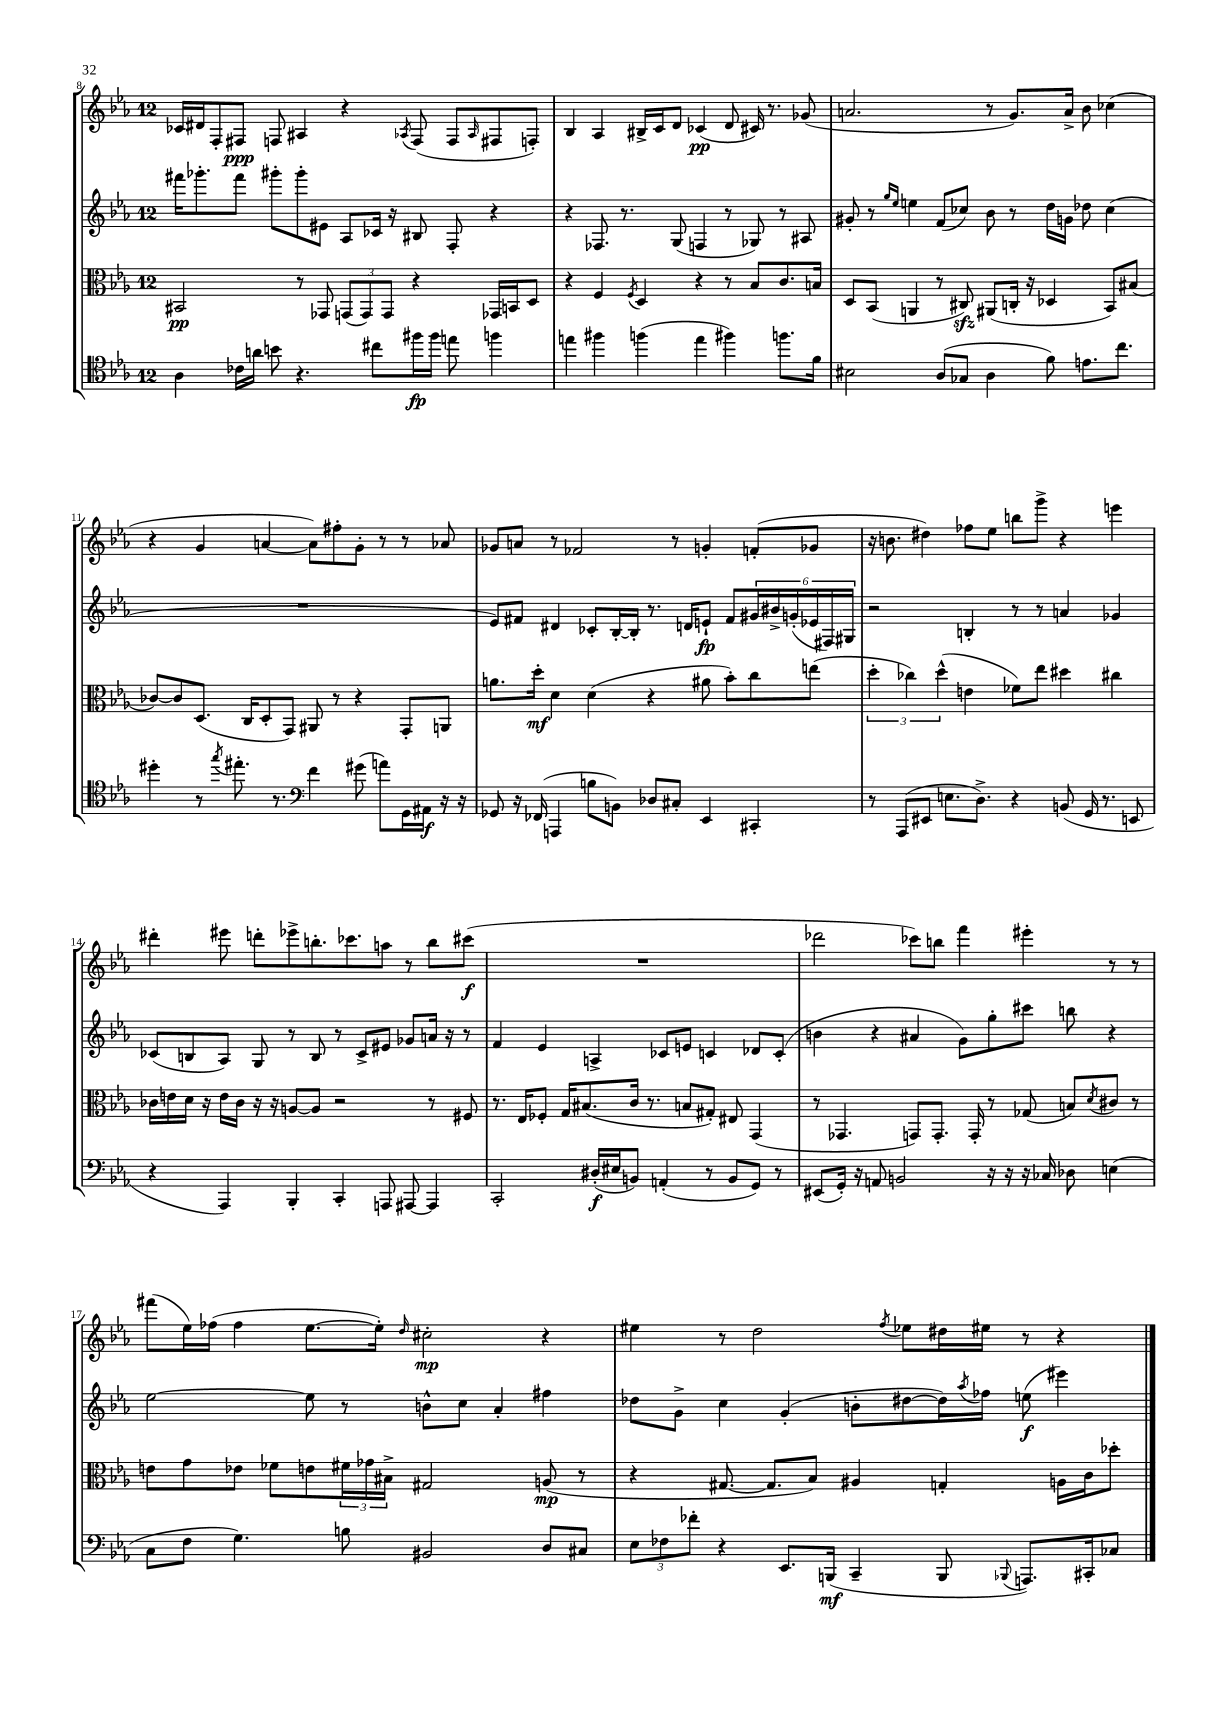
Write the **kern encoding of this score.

**kern	**kern	**kern	**kern
*staff4	*staff3	*staff2	*staff1
*clefC4	*clefC3	*clefG2	*clefG2
*k[b-e-a-]	*k[b-e-a-]	*k[b-e-a-]	*k[b-e-a-]
*M12/8	*M12/8	*M12/8	*M12/8
4A-\	2BB#/	16fff#\LK	16c-/LL
.	.	8.ggg-'\	16d#/J
.	.	.	8F'/
16c-\LL	.	8fff#\J	8F#/J
16a\JJ	.	.	.
8b\	.	8ggg#'\L	8F/
4.r	8r	8ggg#'\	4A#/
.	8GG-/	8e#\J	.
.	(12GG/L	8A-/L	4r
.	12GG/)	.	.
8cc#\L	.	16c-/Jk	.
.	12GG/J	.	.
.	.	16r	.
.	.	.	8qA-/
16ff#\L	4r	8B#/	(8F/
16ff#\JJ	.	.	.
8ee\	.	8F'/	8F/L
.	.	.	16qqA-/
4ff\	16GG-/LL	4r	8F#/
.	16BB/J	.	.
.	8D/J	.	8F'/J)
=	=	=	=
4ee\	4r	4r	4B-/
4ff#\	4F/	8.F-/	4A-/
.	.	8.r	.
.	8qF/	.	.
(4ff\	4D/	.	16B#^/LL
.	.	.	16c/J
.	.	(8G/	8d/J
4ee\	4r	4F/	(4c-/
4ff#\)	8r	8r	8d/
.	8B-/L	8G-/)	16c#/)
.	.	.	8.r
8.ff\L	8.c/	8r	.
.	.	8A#/	(8g-/
16f\Jk	16B/Jk	.	.
=	=	=	=
2B#\	8D/L	8g#'/	2.a/
.	(8BB-/J	8r	.
.	.	16qqgg/LL	.
.	.	16qqee-/JJ	.
.	4AA/	4ee\	.
(8A-/L	8r	(8f/L	.
8G-/J	8C#/)	8cc-/J)	.
4A-\	(8AA#/L	8b-\	8r
.	16C'/Jk	8r	8.g/L)
.	16r	.	.
8f\)	4D-/	16dd\LL	.
.	.	16g\JJ	16a^/Jk
8.e\L	.	8dd-\	8b-\
.	8BB-/L)	(4cc-\	(4cc-\
8.cc\J	.	.	.
.	(8B#/J	.	.
=	=	=	=
4dd#'\	[8c-/L)	1.r	4r
.	8c-/]	.	.
8r	(8.D/J	.	4g/
8qgg/	.	.	.
8.ee#'\	.	.	.
.	16C/LK	.	.
.	8D'/	.	[4a/
8.r	.	.	.
.	8GG/J)	.	.
*clefF4	*	*	*
4f\	8AA#/	.	8a\]L)
.	8r	.	8ff#'\
(8g#\	4r	.	8g'\J
8a\L)	.	.	8r
16GG\L	8GG'/L	.	8r
16AA#\JJ	.	.	.
16r	8AA/J	.	8a-/
16r	.	.	.
=	=	=	=
8GG-/	8.a\L	8e-/L)	8g-/L
16r	.	8f#/J	8a/J
(16FF-/	16dd'\Jk	.	.
4AAA/	4d\	4d#/	8r
.	.	.	2f-/
8B\L	(4d\	8c-'/L	.
8BB\J)	.	[16B-'/L	.
.	.	16B-'/]JJ	.
8D-/L	4r	8.r	.
8C#'/J	.	.	8r
.	.	16d/LK	.
4EE-/	8a#\	8e`/J	4g'/
.	8b-'\L)	8f#/L	.
4CC#'/	8cc\	24g#/L	(8f'/L
.	.	24b#^/	.
.	.	(24g'/	.
.	(8ee\J	24e-/	8g-/J
.	.	24F#/)	.
.	.	24G#/JJ	.
=	=	=	=
8r	6dd'\	2r	16r
.	.	.	8.b\
(8AAA-/L	.	.	.
.	6cc-\)	.	.
8EE#/J	.	.	4dd#\)
.	(6dd^^\	.	.
8.E\L	.	.	.
.	4e\	4B'/	8ff-\L
8.D^\J)	.	.	.
.	.	.	8ee-\J
4r	8f-\L)	8r	8bb\L
.	8ee-\J	8r	8ggg^\J
(8BB/	4dd#\	4a/	4r
16GG/	.	.	.
8.r	.	.	.
.	4cc#\	4g-/	4eee\
8EE/	.	.	.
=	=	=	=
4r	16c-\LL	(8c-/L	4ddd#'\
.	16e\	.	.
.	16d\JJ	8B/	.
.	16r	.	.
4AAA-/)	16e\LL	8A-/J)	8eee#\
.	16c-\JJ	.	.
.	16r	8G/	8ddd'\L
.	16r	.	.
4BBB-'/	[8A/L	8r	8eee-^\
.	8A/]J	8B/	8.bb'\
4CC'/	2r	8r	.
.	.	.	8.ccc-\
.	.	8c-^/L	.
8AAA/	.	8e#/J	8aa\J
[8AAA#/	.	8g-/L	8r
4AAA#/]	8r	16a/Jk	8bb\L
.	.	16r	.
.	8F#/	8r	(8ccc#\J
=	=	=	=
2CC'/	8.r	4f/	1.r
.	16E-/LK	.	.
.	8F-'/J	4e-/	.
.	16G/LK	.	.
.	(8.B#/	.	.
(16D#'/LL	.	4A^/	.
16E#/J	.	.	.
8BB/J)	16c/Jk	.	.
.	8.r	.	.
(4AA'/	.	8c-/L	.
.	8B/L	8e/J	.
8r	8G#'/J)	4c/	.
8BB/L	8E#/	.	.
8GG/J)	(4GG/	8d-/L	.
8r	.	(8c'/J	.
=	=	=	=
(8EE#/L	8r	4b\	2ddd-\
16GG'/Jk)	4.GG-/	.	.
16r	.	.	.
8AA/	.	4r	.
2BB/	.	.	.
.	8GG/L)	4a#/	8ccc-\L)
.	8.GG'/J	.	8bb\J
.	.	8g\L)	4fff\
.	16GG'/	.	.
16r	8r	8gg'\	.
16r	.	.	.
16r	(8G-/	8ccc#\J	4eee#'\
16C-/	.	.	.
8D-\	8B/L)	8bb\	.
.	8qd/	.	.
(4E\	8c#/J	4r	8r
.	8r	.	8r
=	=	=	=
8C\L	8e\L	[2ee-\	(8fff#\L
8F\J	8g\	.	16ee-\L)
.	.	.	(16ff-\JJ
4.G\)	8e-\J	.	4ff-\
.	8f-\L	.	.
.	8e\	8ee-\]	[8.ee-\L
8B\	24f#\L	8r	.
.	24g-\	.	.
.	.	.	16ee-'\]Jk)
.	24B#^\JJ	.	.
.	.	.	16qqdd/
2BB#/	2G#/	8b^^\L	2cc#'\
.	.	8cc\J	.
.	.	4a-'/	.
8D/L	(8A/	4ff#\	4r
8C#/J	8r	.	.
=	=	=	=
12E-\L	4r	8dd-\L	4ee#\
12F-\	.	.	.
.	.	8g^\J	.
12f-'\J	.	.	.
4r	[8.G#/	4cc\	8r
.	.	.	2dd\
.	8.G#/]L	.	.
8.EE-/L	.	(4g'/	.
.	8B-/J)	.	.
(16BBB/Jk	.	.	.
4CC~/	4A#/	8b'\L	.
.	.	.	8qff/
.	.	[8dd#\	8ee-\L
8BBB/	4G'/	16dd#\]L)	16dd#\L
.	.	8qaa-/	.
.	.	16ff-\JJ	16ee#\JJ
8qqBBB-/	.	.	.
8.AAA/L)	.	(8ee\	8r
.	16A\LL	4eee#\)	4r
16CC#'/k	16c\J	.	.
8C-/J	8dd-'\J	.	.
==	==	==	==
*-	*-	*-	*-
